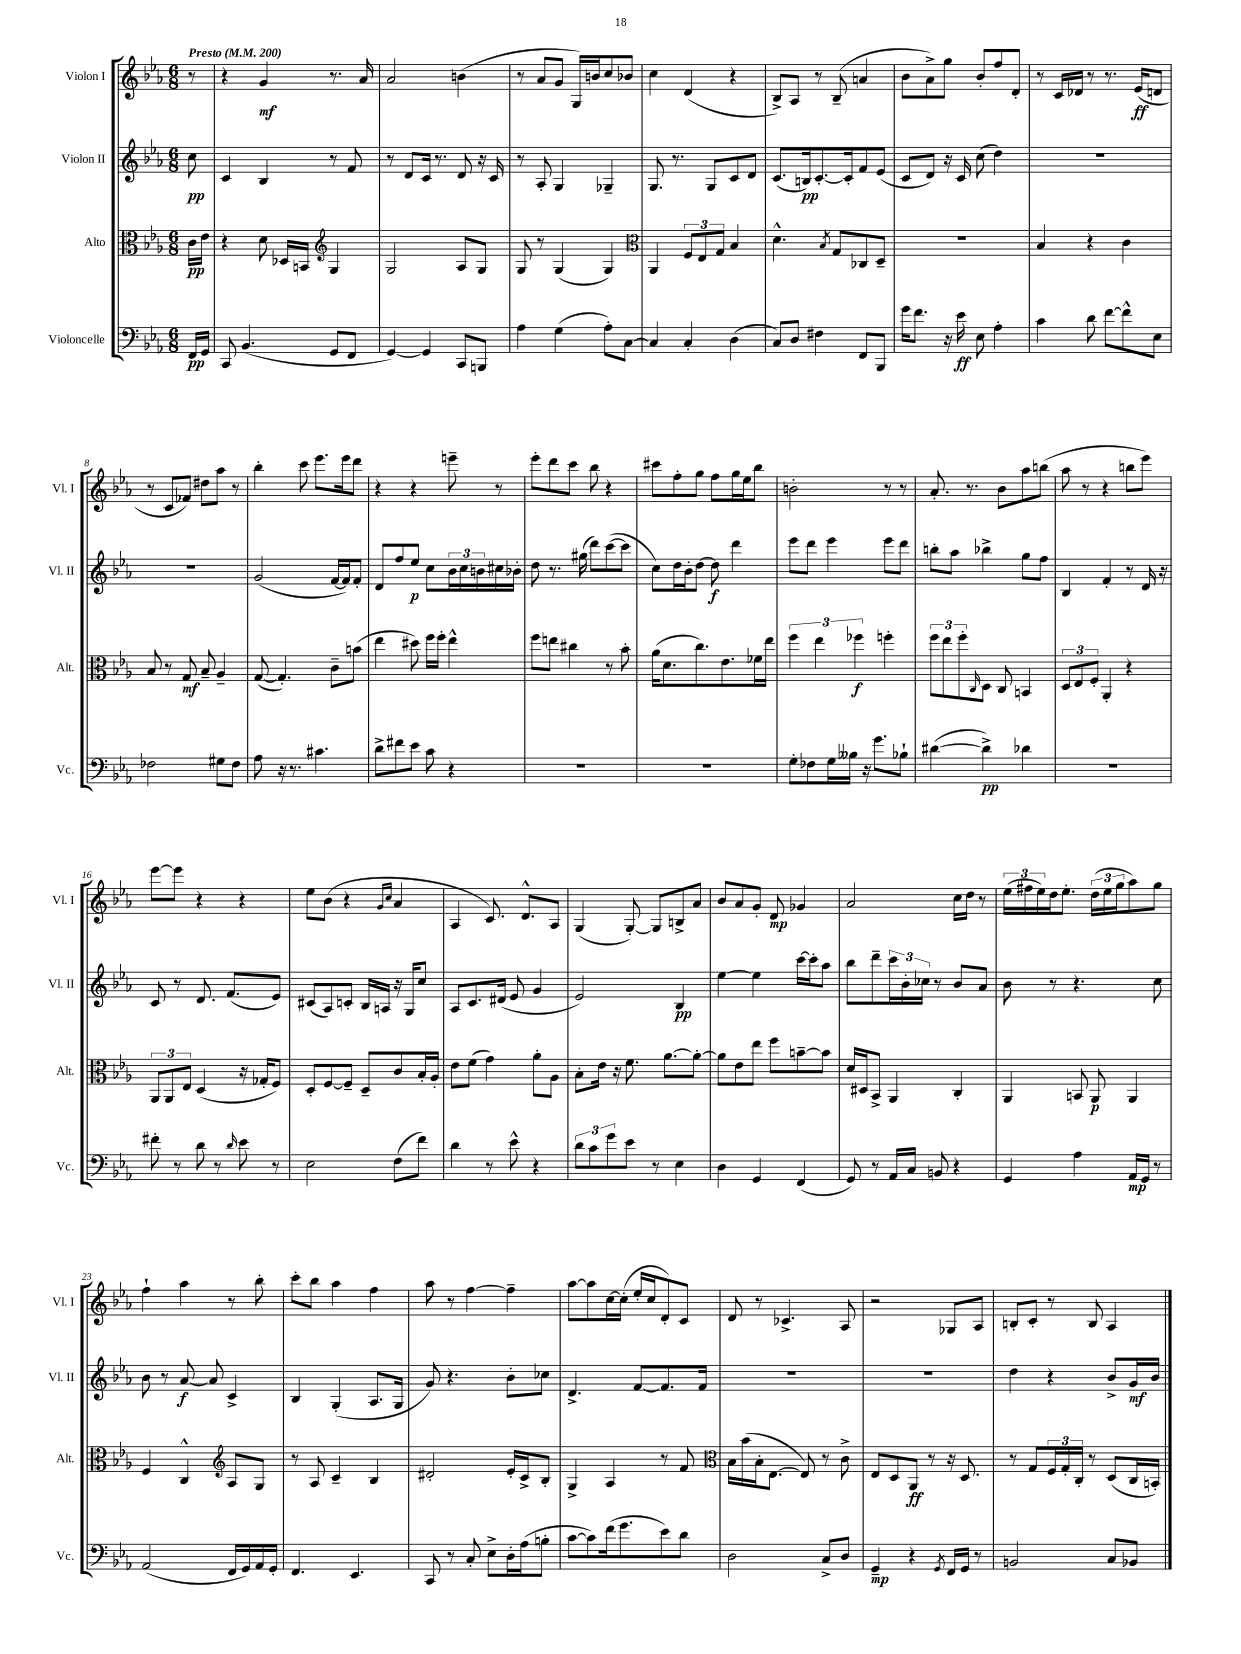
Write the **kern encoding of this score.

**kern	**kern	**kern	**kern
*staff4	*staff3	*staff2	*staff1
*clefF4	*clefC3	*clefG2	*clefG2
*k[b-e-a-]	*k[b-e-a-]	*k[b-e-a-]	*k[b-e-a-]
*M6/8	*M6/8	*M6/8	*M6/8
*MM200	*MM200	*MM200	*MM200
16FF	16c	8cc	8r
16GG	16e-	.	.
=	=	=	=
8CC	4r	4c	4r
(4.BB-	.	.	.
.	8d	4B-	4g
.	16D-	.	.
.	16BB	.	.
*	*clefG2	*	*
8GG	4G	8r	8.r
8FF	.	8f	.
.	.	.	16a-
=	=	=	=
[4GG)	2G	8r	2a-
.	.	8d	.
4GG]	.	16c	.
.	.	8.r	.
8CC	8A-	8d	(4b
8BBB	8G	16r	.
.	.	16c	.
=	=	=	=
4A-	8G	8r	8r
.	8r	8A-'	8a-
(4G	(4G	4G	8g
.	.	.	16G)
.	.	.	16b
8A-')	4G)	4G-~	8cc
[8C	.	.	8b-
=	=	=	=
*	*clefC3	*	*
4C]	4AA-	8.G	4cc
.	.	8.r	.
4C'	12F	.	(4d
.	12E-	.	.
.	.	8G	.
.	12G	.	.
(4D	4B-	8c	4r
.	.	8d	.
=	=	=	=
8C)	4.d^^	(8.c	8B-^)
8D	.	.	8A-
.	.	16B)	.
4F#	.	[8.c'	8r
.	8qB-	.	.
.	8G	.	(8B-~
.	.	16c']	.
8FF	8C-	8f	4a
8BBB-	8D~	(8e-	.
=	=	=	=
16g	2.r	8c	8b-
8.f	.	.	.
.	.	8d)	8a-^)
16r	.	16r	8gg
16e-	.	16c	.
8E-	.	(8cc	8b-'
4A-'	.	4dd)	8ff
.	.	.	8d'
=	=	=	=
4c	4B-	2.r	8r
.	.	.	16c
.	.	.	16d-
8d	4r	.	8r
[8f	.	.	8.r
8f^^]	4c	.	.
.	.	.	(16e-
8E-	.	.	8d
=	=	=	=
2F-	8B-	2.r	8r
.	8r	.	8c
.	8G	.	8f-)
.	8B-~	.	8dd#
8G#	4A-~	.	8aa-
8F-	.	.	8r
=	=	=	=
8A-	([8G	(2g	4bb-'
16r	4.G'])	.	.
8.r	.	.	.
.	.	.	8ccc
4.c#	.	.	8.eee-
.	8c~	[16f	.
.	.	16f])	16eee-
.	(8b	8f'	8ddd
=	=	=	=
8d^	4ee-	8d	4r
8f#	.	8ff	.
8e-	8dd#)	8ee-	4r
8c	16ff	8cc	.
.	16ff'	.	.
4r	4ee-^^	24b-	8eee~
.	.	24cc	.
.	.	24b	.
.	.	16cc#	8r
.	.	16b-'	.
=	=	=	=
2.r	8ff	8dd	8eee-'
.	8ee	8.r	8ddd
.	4cc#	.	8ccc
.	.	(16gg#	.
.	.	8ddd)	8bb-
.	8r	([8ccc	4r
.	8b-'	8ccc]	.
=	=	=	=
2.r	(16a-	8cc)	8ccc#
.	8.d	.	.
.	.	16dd	8ff'
.	.	16b-'	.
.	8.cc)	[8dd	8gg
.	.	8dd]	8ff
.	8.e-	.	.
.	.	4ddd	16gg
.	.	.	16ee-
.	16f-	.	8bb-
.	16ee-	.	.
=	=	=	=
8G'	6ff	8eee-	2b'
8F-	.	8ddd	.
.	6ee-	.	.
16G	.	4eee-	.
16B--	.	.	.
.	6ff-	.	.
16r	.	.	.
8.g	.	.	.
.	4ff'	8eee-	8r
8B-`	.	8ddd	8r
=	=	=	=
([4d#	12ff	8bb'	8.a-'
.	12ee-	.	.
.	.	8aa-	.
.	12ff'	.	.
.	.	.	8.r
.	16qqC	.	.
4d#^])	8D	4bb-^	.
.	8C	.	8b-
4d-	4BB	8gg	8aa-
.	.	8ff	(8bb
=	=	=	=
2.r	12D	4B-	8aa-
.	12E-	.	.
.	.	.	8r
.	12F'	.	.
.	4AA-'	4f'	4r
.	4r	8r	8bb
.	.	16d	8eee-)
.	.	16r	.
=	=	=	=
8f#'	12AA-	8c	[8eee-
.	12AA-	.	.
8r	.	8r	8eee-]
.	12E-	.	.
8d	(4D	8.d	4r
8r	.	.	.
.	.	(8.f	.
16qqd	.	.	.
8e-	16r	.	4r
.	16G-'	.	.
8r	8F)	8e-)	.
=	=	=	=
2E-	8D'	(8c#	8ee-
.	[8F	8A-)	(8b-
.	8F~]	8c'	4r
.	8D~	16B-	.
.	.	16A	.
.	.	.	16qqg
.	.	.	16qqcc
(8F	8c	16r	4a-
.	.	16G	.
8f)	16B-'	8cc	.
.	16A-'	.	.
=	=	=	=
4d	8e-	8A-	4A-
.	(8f	8.c	.
8r	4g)	.	8.c)
.	.	(16d#	.
8e-^^	.	8e-	.
.	.	.	8.d^^
4r	8a-'	4g	.
.	8A-	.	8A-
=	=	=	=
12d	8B-'	2e-)	(4G
12c	.	.	.
.	16e-	.	.
12g	.	.	.
.	16r	.	.
8e-	8.f	.	[8G')
8r	.	.	8G]
.	[8.a-	.	.
4E-	.	4B-	8B^
.	8a-'_	.	8a-
=	=	=	=
4D	8a-]	[4ee-	8b-
.	8e-	.	8a-
4GG	8ee-	4ee-]	8g'
.	8ff	.	8d
(4FF	[8b~	[16ccc	4g-
.	.	16ccc']	.
.	8b]	8aa-	.
=	=	=	=
8GG)	16d	8bb-	2a-
.	16D#	.	.
8r	8BB-^	8ddd~	.
16AA-	4AA-	24ccc	.
.	.	24b-'	.
16C	.	.	.
.	.	24cc-	.
8BB	.	8r	.
4r	4C'	8b-	16cc
.	.	.	16dd
.	.	8a-	8r
=	=	=	=
4GG	4AA-	8b-	(24ee-
.	.	.	24ff#
.	.	.	24ee-)
.	.	8r	16dd
.	.	.	8.ee-'
4A-	8BB	4.r	.
.	8AA-	.	(24dd
.	.	.	24ee-
.	.	.	24gg
16AA-	4AA-	.	8aa-)
16GG	.	.	.
8r	.	8cc	8gg
=	=	=	=
(2AA-	4F	8b-	4ff`
.	.	8r	.
.	4C^^	[8a-	4aa-
.	.	8a-]	.
*	*clefG2	*	*
16FF	8A-	4c^	8r
16GG)	.	.	.
16AA-	8G	.	8bb-'
16GG'	.	.	.
=	=	=	=
4.FF	8r	4B-	8ccc'
.	8A-	.	8bb-
.	4c~	(4G'	4aa-
4.EE-	.	.	.
.	4B-	8.A-	4ff
.	.	16G	.
=	=	=	=
8CC	2d#'	8g)	8aa-
8r	.	4.r	8r
8C'	.	.	[4ff
8E-^	.	.	.
16D'	16e-'	8b-'	4ff~]
(16A-	16c^	.	.
8B'	8B-'	8cc-	.
=	=	=	=
[8c	4G^	4.d^	[8aa-
8c])	.	.	8aa-]
(16f	4A-	.	[16cc
8.g	.	.	(16cc']
.	.	[8f	16ee-'
.	.	.	16cc
8e-)	8r	8.f]	8d')
8d	8f	.	8c
.	.	16f	.
=	=	=	=
*	*clefC3	*	*
2D	16B-	2.r	8d
.	(16b-	.	.
.	16B-'	.	8r
.	[8.E-	.	.
.	.	.	4.c-^
.	8E-])	.	.
8C^	8r	.	.
8D	8c^	.	8A-
=	=	=	=
4GG~	8E-	2.r	2r
.	8D	.	.
4r	8AA-	.	.
.	8r	.	.
8qGG	.	.	.
16FF	16r	.	8G-
16GG	8.D	.	.
8r	.	.	8A-
=	=	=	=
2BB	8r	4dd	8B'
.	8G	.	8c'
.	24F	4r	8r
.	24G'	.	.
.	24C'	.	.
.	8r	.	8B
8C	(8D	8b-^	4A-
8BB-	16C	16g	.
.	16BB')	16b-	.
==	==	==	==
*-	*-	*-	*-
